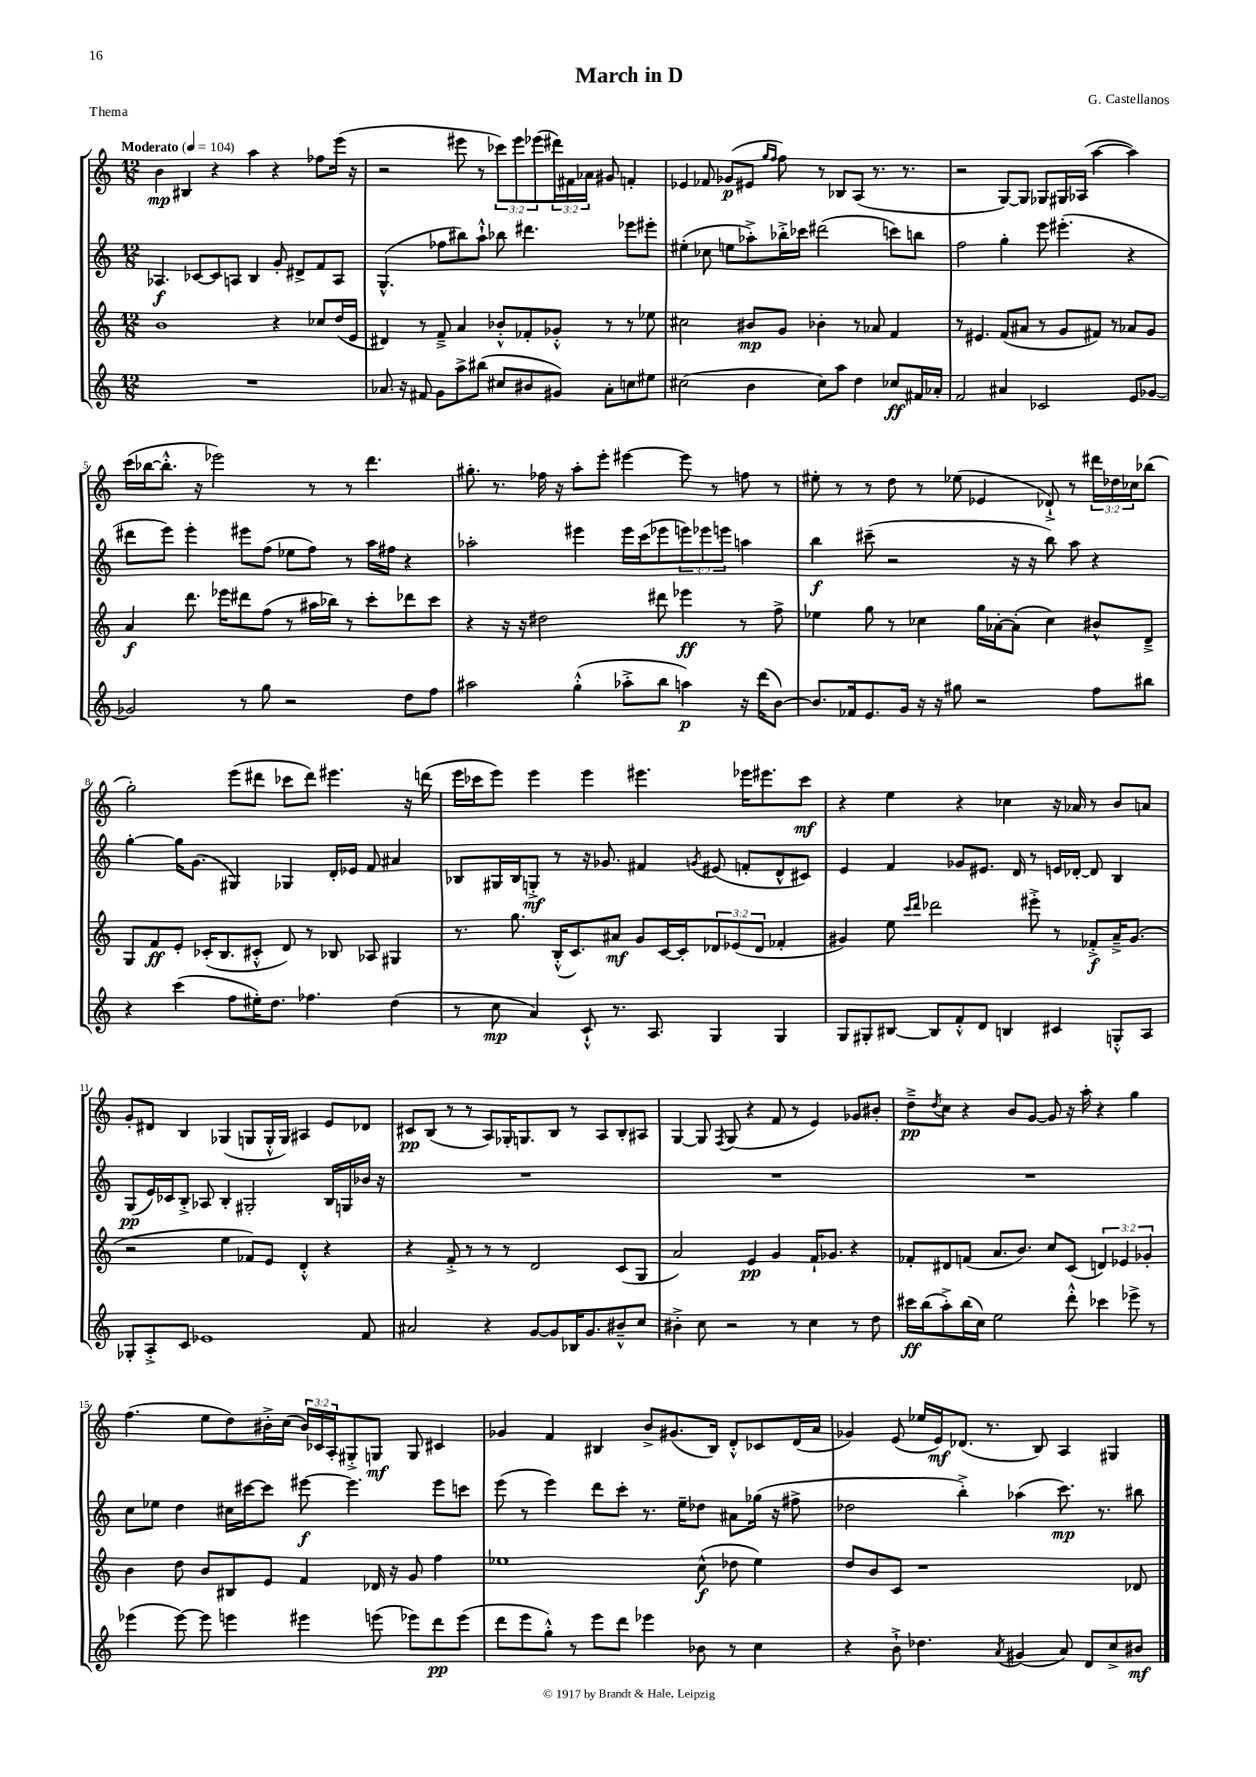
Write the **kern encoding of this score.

**kern	**dynam	**kern	**dynam	**kern	**dynam	**kern	**dynam
*part4	*part4	*part3	*part3	*part2	*part2	*part1	*part1
*staff4	*staff4	*staff3	*staff3	*staff2	*staff2	*staff1	*staff1
*clefG2	*	*clefG2	*	*clefG2	*	*clefG2	*
*k[]	*	*k[]	*	*k[]	*	*k[]	*
*M12/8	*	*M12/8	*	*M12/8	*	*M12/8	*
*MM104	*	*MM104	*	*MM104	*	*MM104	*
=1	=1	=1	=1	=1	=1	=1	=1
!	!	!	!	!	!	!LO:TX:a:B:t=Moderato	!
1.r	.	1b	.	4.A-X/	f	4b\	mp
.	.	.	.	.	.	4B#X/	.
.	.	.	.	[8c-X/L	.	.	.
.	.	.	.	8c-/]	.	4r	.
.	.	.	.	8An/J	.	.	.
.	.	.	.	4B/	.	4aa\	.
.	.	4r	.	8g'/	.	4r	.
.	.	.	.	8d#X^/L	.	.	.
.	.	8cc-X/L	.	8f/	.	8ff-X\L	.
.	.	(16dd/L	.	8A/J	.	(16eee\Jk	.
.	.	16e/JJ	.	.	.	16r	.
=2	=2	=2	=2	=2	=2	=2	=2
8.a-X/	.	4d#X/)	.	(4.G^^/	.	2r	.
16r	.	.	.	.	.	.	.
8f#X/	.	8r	.	.	.	.	.
8g\L	.	8f~^/	.	8ff-X\L	.	.	.
8aa^\	.	4a/	.	8bb#X\)	.	8eee#X\	.
(8bb#X\J	.	.	.	8aa`^^\J	.	8r	.
8cc#X/L	.	8b-X'^^/L	.	8bb-X\	.	12ccc-X\L)	.
.	.	.	.	.	.	12eee#\	.
8b#X/	.	8f-X'/	.	4.ddd#X\	.	.	.
.	.	.	.	.	.	(12eee-X\	.
8g#X/J)	.	8g-X'^^/J	.	.	.	24ddd#X\L)	.
.	.	.	.	.	.	24f#X\	.
.	.	.	.	.	.	24a-X\JJ	.
8a-'\L	.	8r	.	.	.	8g#X/	.
8ccn\	.	8r	.	8eee-X\L	.	4fn'/	.
8ee#X\J	.	8ee-X\	.	8eee#X'\J	.	.	.
=3	=3	=3	=3	=3	=3	=3	=3
(2cc#X\	.	2cc#X\	.	(4ee#X'\	.	4e-X/	.
.	.	.	.	8cc-X\	.	8f-X/	.
.	.	.	.	8een\L	.	(8g-X/L	p
4b\	.	8b#X/L	mp	8aa-X'^\)	.	8e#X/J	.
.	.	.	.	.	.	16qqgg/LL	.
.	.	.	.	.	.	16qqff/JJ	.
.	.	8g/J	.	16bb-X'^\L	.	8ff\)	.
.	.	.	.	16ccc-X\JJ	.	.	.
8cc#\L)	.	4b-X'\	.	(2ddd#X\	.	8r	.
8aa\J	.	.	.	.	.	8B-X/L	.
4dd\	.	8r	.	.	.	(8A/J	.
.	.	8a-X/	.	.	.	8.r	.
8cc-X/L	ff	4f/	.	8cccn\L)	.	.	.
.	.	.	.	.	.	8.r	.
16f#X/L	.	.	.	8bbn\J	.	.	.
16a-X'/JJ	.	.	.	.	.	.	.
=4	=4	=4	=4	=4	=4	=4	=4
2f/	.	8r	.	2ff\	.	2r	.
.	.	4.e#X/	.	.	.	.	.
4a#X/	.	(8f/L	.	4gg'\	.	[8G/L)	.
.	.	8a#X/J	.	.	.	8G/J]	.
2c-X/	.	8r	.	8eee\	.	8G-X/L	.
.	.	8g/L	.	(4.eee#X'\	.	16G#X/L	.
.	.	.	.	.	.	(16A-X/JJ	.
.	.	8f#X/J)	.	.	.	[4aa\	.
.	.	8r	.	.	.	.	.
8e/L	.	8a-X/L	.	4r	.	4aa\])	.
[8g-X/J	.	8g/J	.	.	.	.	.
!!LO:LB:g=z
=5	=5	=5	=5	=5	=5	=5	=5
2g-X/]	.	4a/	f	8ddd#X\L	.	(16ccc\LL	.
.	.	.	.	.	.	[16bb-X\J	.
.	.	.	.	8eee\J)	.	8.bb-'^^\J]	.
.	.	8.ddd\	.	4eee'\	.	.	.
.	.	.	.	.	.	16r	.
.	.	.	.	.	.	2eee-X\)	.
.	.	16eee-X\KL	.	.	.	.	.
8r	.	8ddd#X\	.	8eee#X\L	.	.	.
8gg\	.	(8ff\J	.	(8ff\J	.	.	.
2r	.	8r	.	8ee-X\L	.	.	.
.	.	16aa#X\LL	.	8ff\J)	.	8r	.
.	.	16bb-X\JJ)	.	.	.	.	.
.	.	8r	.	8r	.	8r	.
.	.	8ccc'\L	.	16aa\LL	.	4.ddd\	.
.	.	.	.	16ff#X\JJ	.	.	.
8dd\L	.	8ddd-X\	.	4r	.	.	.
8ff\J	.	8ccc\J	.	.	.	.	.
=6	=6	=6	=6	=6	=6	=6	=6
2aa#X\	.	4r	.	2aa-X'\	.	8.gg#X'\	.
.	.	.	.	.	.	8.r	.
.	.	16r	.	.	.	.	.
.	.	16r	.	.	.	.	.
.	.	2dd#X\	.	.	.	16ff-X\	.
.	.	.	.	.	.	16r	.
(4gg'^^\	.	.	.	4eee#X\	.	8aa'\L	.
.	.	.	.	.	.	8eee'\J	.
8aa-X'^\L	.	.	.	16eee#\LL	.	[4eee#X\	.
.	.	.	.	(16ccc\J	.	.	.
8bb\J	.	8ddd#X\	.	8eee-X\	.	.	.
4aan\)	p	4eee-X\	ff	12eeen\)	.	8eee#\]	.
.	.	.	.	12eee-X\	.	.	.
.	.	.	.	.	.	8r	.
.	.	.	.	12eeen\J	.	.	.
16r	.	8r	.	4aan\	.	8ffn\	.
(16ddd\KL	.	.	.	.	.	.	.
[8b\J)	.	8ff^\	.	.	.	8r	.
=7	=7	=7	=7	=7	=7	=7	=7
8.b/L]	.	4ee-X\	.	4bb\	f	8ee#X'\	.
.	.	.	.	.	.	8r	.
16f-X/k	.	.	.	.	.	.	.
8.e/	.	8gg\	.	(8ccc#X~\	.	8r	.
.	.	8r	.	2r	.	8dd\	.
16g/Jk	.	.	.	.	.	.	.
16r	.	4cc-X\	.	.	.	8r	.
16r	.	.	.	.	.	.	.
8gg#X\	.	.	.	.	.	(8ee-X\	.
2r	.	16gg\LL	.	.	.	4e-X/	.
.	.	[16a-X'\J	.	.	.	.	.
.	.	(8a-'\J]	.	16r	.	.	.
.	.	.	.	16r	.	.	.
.	.	4cc-\)	.	8bb\)	.	8d-X`^/)	.
.	.	.	.	8aa\	.	8r	.
8ff\L	.	8b#X^^/L	.	4r	.	24ddd#X\LL	.
.	.	.	.	.	.	24dd-X\	.
.	.	.	.	.	.	24cc-X\J	.
8bb#X\J	.	8d~^/J	.	.	.	(8bb-X\J	.
!!LO:LB:g=z
=8	=8	=8	=8	=8	=8	=8	=8
4r	.	8G/L	.	[4gg'\	.	2gg'\)	.
.	.	8f/	ff	.	.	.	.
(4ccc\	.	8e'/J	.	16gg\KL]	.	.	.
.	.	.	.	(8.g\J	.	.	.
.	.	(16c-X'/KL	.	.	.	.	.
.	.	8.B/	.	.	.	.	.
8ff\L	.	.	.	4G#X/)	.	(8eee\L	.
16ee#X'\K)	.	8c#X'^^/J	.	.	.	8ddd#X\J	.
8.dd\J	.	.	.	.	.	.	.
.	.	8d/)	.	4G-X/	.	8ccc-X\L	.
4.ff-X\	.	8r	.	.	.	8ddd#\J)	.
.	.	8B-X/	.	16d'/LL	.	4.eee#X\	.
.	.	.	.	16e-X/JJ	.	.	.
.	.	8A-X/	.	8f/	.	.	.
(4dd\	.	4G#X/	.	4a#X/	.	.	.
.	.	.	.	.	.	16r	.
.	.	.	.	.	.	(16dddn\	.
=9	=9	=9	=9	=9	=9	=9	=9
8r	.	8.r	.	8B-X/L	.	16eee\LL	.
.	.	.	.	.	.	16ccc-X\J	.
8cc\	mp	.	.	16G#X/L	.	8eee\J)	.
.	.	8.gg\	.	16B-/J	.	.	.
4a/)	.	.	.	8Gn'^/J	mf	4eee\	.
.	.	(16B'^^/KL	.	8r	.	.	.
.	.	8.c/)	.	.	.	.	.
8c`^^/	.	.	.	16r	.	4eee\	.
.	.	.	.	8.g-X/	.	.	.
8.r	.	8a#X/J	mf	.	.	.	.
.	.	8g/L	.	4f#X/	.	4.eee#X\	.
8.A/	.	.	.	.	.	.	.
.	.	[16c/L	.	.	.	.	.
.	.	16c'/J]	.	.	.	.	.
.	.	.	.	8qgn/	.	.	.
4G/	.	12d-X/	.	(8e#X/	.	.	.
.	.	(12e-X/	.	.	.	.	.
.	.	.	.	8fn'/L	.	16eee-X\KL	.
.	.	12d-/J	.	.	.	.	.
.	.	.	.	.	.	8.eee#X\	.
4G/	.	4f-X'/	.	8d^^/	.	.	.
.	.	.	.	8c#X/J)	.	8ccc-\J	mf
=10	=10	=10	=10	=10	=10	=10	=10
8G/L	.	4g#X/)	.	4e/	.	4r	.
8G#X'/	.	.	.	.	.	.	.
[8B#X/J	.	8ee\	.	4f/	.	4ee\	.
.	.	16qqccc/LL	.	.	.	.	.
.	.	16qqddd/JJ	.	.	.	.	.
8B#/L]	.	2ddd-X\	.	.	.	.	.
8f'^^/	.	.	.	8g-X/L	.	4r	.
8d/J	.	.	.	8.e#X/J	.	.	.
4Bn/	.	.	.	.	.	4cc-X\	.
.	.	.	.	16d/	.	.	.
.	.	8eee#X'^\	.	8r	.	.	.
4c#X/	.	8r	.	16en/LL	.	16r	.
.	.	.	.	[16d-X'/JJ	.	16a-X/	.
.	.	8f-X'^/L	f	8d-/]	.	8r	.
8Gn'^^/L	.	16a~^/K	.	4B/	.	8b/L	.
.	.	(8.g#/J	.	.	.	.	.
8A/J	.	.	.	.	.	8an/J	.
!!LO:LB:g=z
=11	=11	=11	=11	=11	=11	=11	=11
8G-X'/L	.	2r	.	(8G/L	pp	8g'/L	.
8A'^/	.	.	.	16e/L)	.	8d#X/J	.
.	.	.	.	16c-X/J	.	.	.
8c/J	.	.	.	8B'^/J	.	4B/	.
1e-X	.	.	.	8A-X/	.	.	.
.	.	4ee\	.	4B'/	.	(4G-X/	.
.	.	8f-X/L)	.	2G#X'/	.	8Gn/L	.
.	.	8e/J	.	.	.	16G'^^/L	.
.	.	.	.	.	.	16G/JJ)	.
.	.	4d'^^/	.	.	.	4A#X/	.
.	.	4r	.	16B/LL	.	8e/L	.
.	.	.	.	16Gn/	.	.	.
8f/	.	.	.	16b-X/JJ	.	8d-X/J	.
.	.	.	.	16r	.	.	.
=12	=12	=12	=12	=12	=12	=12	=12
2a#X/	.	4r	.	1.r	.	8c#X/L	pp
.	.	.	.	.	.	(8B/J	.
.	.	8f'^/	.	.	.	8r	.
.	.	8r	.	.	.	8r	.
4r	.	8r	.	.	.	8A/L)	.
.	.	8r	.	.	.	16G-X'/K	.
.	.	.	.	.	.	8.Gn/	.
[8g/L	.	2d/	.	.	.	.	.
8g/]	.	.	.	.	.	8B/J	.
16B-X/K	.	.	.	.	.	8r	.
8.g/	.	.	.	.	.	.	.
.	.	.	.	.	.	8A/L	.
8b#X~^^/	.	(8c/L	.	.	.	8B'/	.
8cc/J	.	8G/J	.	.	.	8A#X/J	.
=13	=13	=13	=13	=13	=13	=13	=13
4b#X'^\	.	2a/)	.	1.r	.	[4G/	.
8cc\	.	.	.	.	.	8G/]	.
.	.	.	.	.	.	8qF/	.
2r	.	.	.	.	.	(8G/	.
.	.	4e/	pp	.	.	4r	.
.	.	4g/	.	.	.	8f/	.
8r	.	.	.	.	.	8r	.
4cc\	.	16f`/KL	.	.	.	4e/)	.
.	.	8.g-X/J	.	.	.	.	.
8r	.	4r	.	.	.	8g-X/L	.
8dd\	.	.	.	.	.	8b#X'/J	.
=14	=14	=14	=14	=14	=14	=14	=14
16ccc#X\LL	ff	8f-X'/L	.	1.r	.	8dd~^\L	pp
(16bb\J	.	.	.	.	.	.	.
.	.	.	.	.	.	8qdd/	.
8aa'^\)	.	8d#X/	.	.	.	8cc\J	.
(16bb\L	.	(8fn/J	.	.	.	4r	.
16cc\JJ)	.	.	.	.	.	.	.
2ee\	.	8.a/L	.	.	.	.	.
.	.	.	.	.	.	8b/L	.
.	.	8.b/J)	.	.	.	.	.
.	.	.	.	.	.	[8g/J	.
.	.	8cc/L	.	.	.	8g/]	.
8ddd'^^\	.	(8c/J	.	.	.	16r	.
.	.	.	.	.	.	16aa'\	.
4ccc-X\	.	6dn/)	.	.	.	4r	.
.	.	6e-X/	.	.	.	.	.
8eee-X^\	.	.	.	.	.	4gg\	.
.	.	6g-X'/	.	.	.	.	.
8r	.	.	.	.	.	.	.
!!LO:LB:g=z
=15	=15	=15	=15	=15	=15	=15	=15
(4eee-X\	.	4b\	.	8cc\L	.	(4.ff\	.
.	.	.	.	8ee-X\J	.	.	.
[8eee-\)	.	8dd\	.	4dd\	.	.	.
8eee-\]	.	8b/L	.	.	.	8ee\L	.
4eeen\	.	8B#X/	.	16cc#X\LL	.	8dd\)	.
.	.	.	.	[16ccc#X\J	.	.	.
.	.	8e/J	.	8ccc#\J]	.	16b#X'^\L	.
.	.	.	.	.	.	(16cc\JJ	.
4eee#X\	.	4f/	.	[8eee#X\	f	24b#/LL)	.
.	.	.	.	.	.	24c-X/	.
.	.	.	.	.	.	24A'/J	.
.	.	.	.	4.eee#\]	.	8G#X'^/	.
(8eeen\	.	16d-X/	.	.	.	8Gn/J	mf
.	.	16r	.	.	.	.	.
8eee-X\L)	.	8g/	.	.	.	8G/	.
8ddd\	pp	4ff\	.	8eee#\L	.	4c#X/	.
(8eee-\J	.	.	.	8cccn\J	.	.	.
=16	=16	=16	=16	=16	=16	=16	=16
8ddd\L	.	1ee-X	.	(8eee\	.	4g-X/	.
8eee\	.	.	.	8r	.	.	.
8gg'^^\J)	.	.	.	4eee\)	.	4f/	.
8r	.	.	.	.	.	.	.
8eee\L	.	.	.	8ddd\L	.	4B#X/	.
8ddd\J	.	.	.	8ccc'\J	.	.	.
4eee-X\	.	.	.	8.r	.	8b^/L	.
.	.	.	.	.	.	(8.g#X/	.
.	.	.	.	16ee~\KL	.	.	.
8b-X\	.	(8cc^^\	f	8dd-X\J	.	.	.
.	.	.	.	.	.	16B#/Jk)	.
8r	.	8dd-X\	.	8a#X\L	.	8d'^^/L	.
4cc\	.	4ee-\)	.	(16gg-X\Jk	.	8c-X/	.
.	.	.	.	16r	.	.	.
.	.	.	.	8ff#X^\	.	(16d/L	.
.	.	.	.	.	.	16a/JJ	.
=17	=17	=17	=17	=17	=17	=17	=17
4r	.	8dd/L	.	2dd-X\	.	4g-X/)	.
.	.	8b/	.	.	.	.	.
8b`^\	.	8c/J	.	.	.	(8e/	.
4.dd-X\	.	1r	.	.	.	16ee-X/LL	.
.	.	.	.	.	.	16e/J)	mf
.	.	.	.	4bb'^\)	.	(8.d-X/J	.
.	.	.	.	.	.	8.r	.
8qa/	.	.	.	.	.	.	.
(4g#X/	.	.	.	(4aa-X\	.	.	.
.	.	.	.	.	.	8B/)	.
8a/)	.	.	.	8.ccc\)	mp	4A/	.
8d/L	.	.	.	.	.	.	.
.	.	.	.	8.r	.	.	.
8cc^/	.	.	.	.	.	4G#X/	.
8b#X/J	mf	8d-X/	.	8bb#X\	.	.	.
==	==	==	==	==	==	==	==
*-	*-	*-	*-	*-	*-	*-	*-
